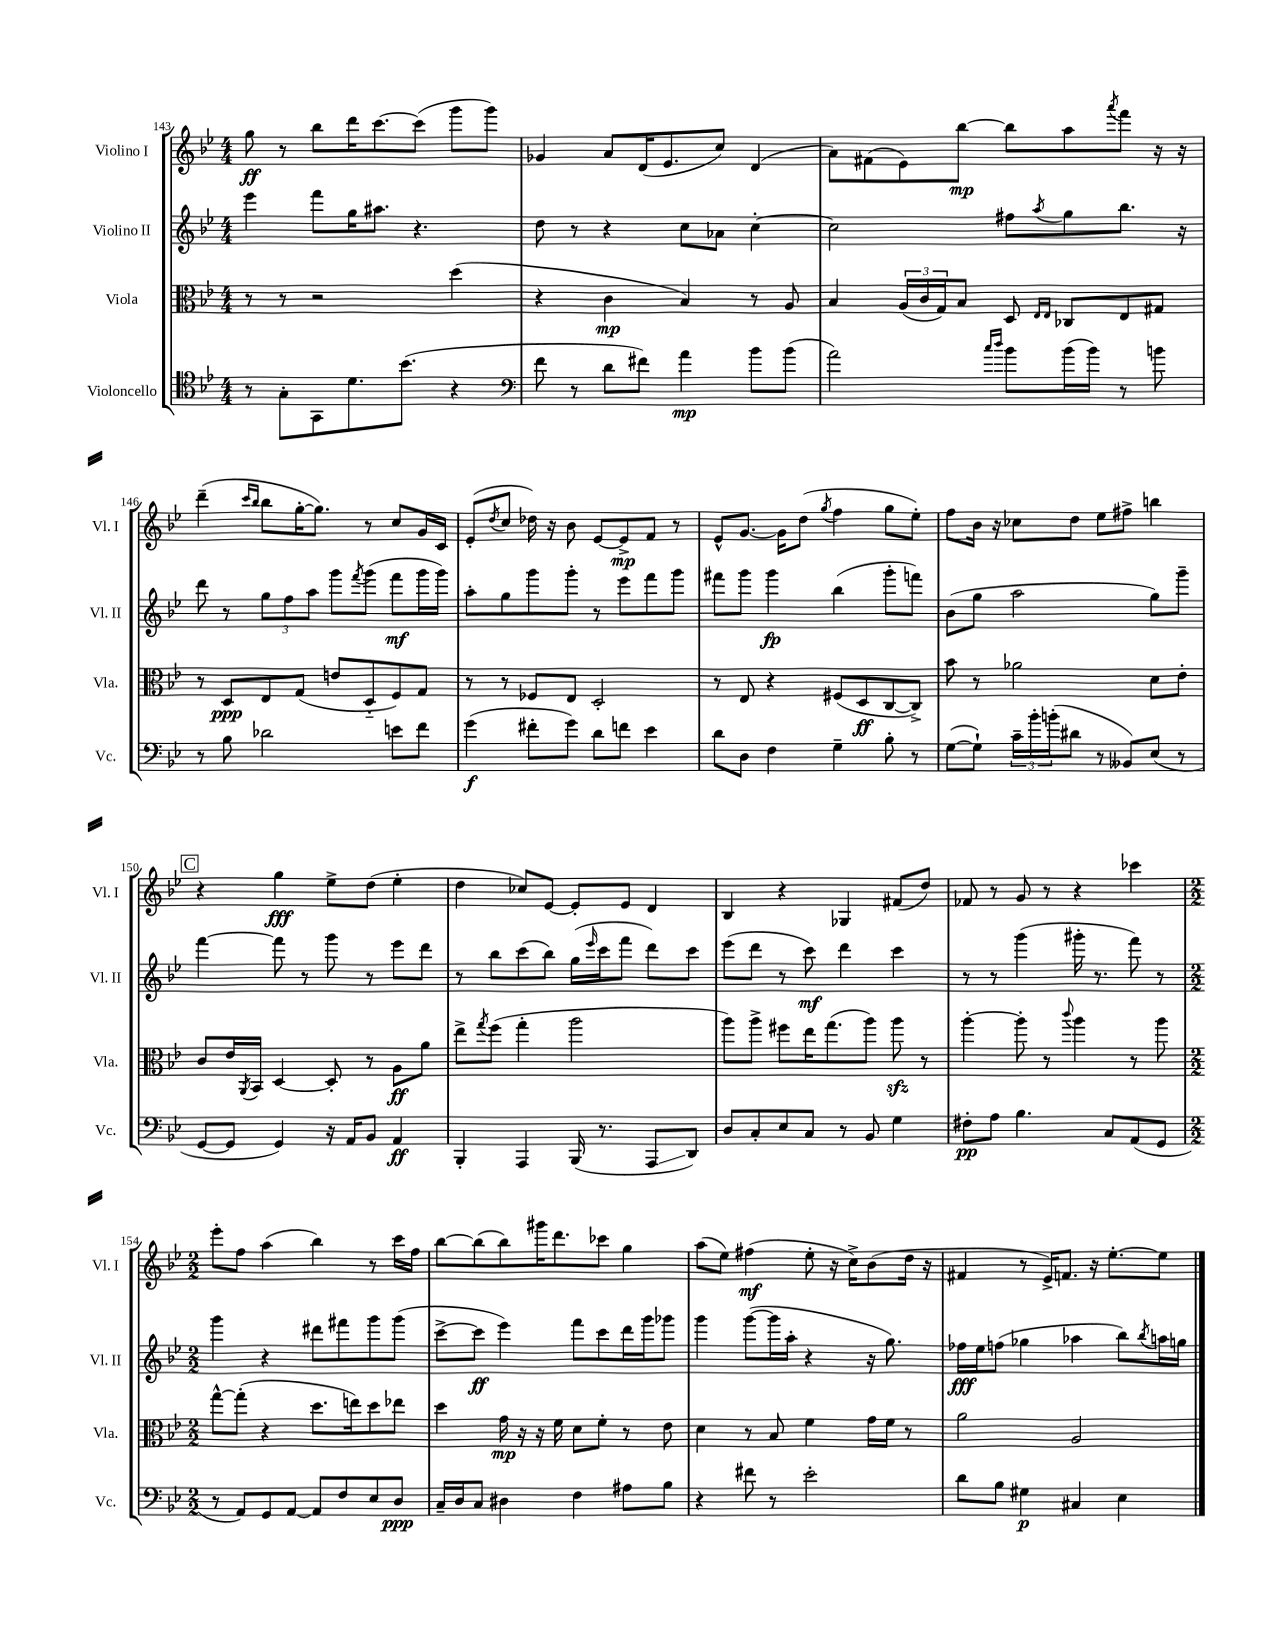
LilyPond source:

<<
\new StaffGroup <<
\new Staff = "s0" \with { instrumentName = "Violino I" shortInstrumentName = "Vl. I" } {
    \clef treble \key bes \major \numericTimeSignature \time 4/4
    g''8\ff r8 bes''8 d'''16 c'''8.~ c'''8( g'''8 g'''8) |
    ges'4 a'8 d'16( ees'8. c''8) d'4( |
    a'8) fis'8( ees'8) bes''8~\mp bes''8 a''8 \acciaccatura { a'''8 } f'''8 r16 r16 |
    d'''4--( \grace { c'''16 bes''16 } bes''8 g''16~-. g''8.) r8 c''8 g'16 c'16 |
    ees'8-.( \acciaccatura { d''8 } c''8 des''16) r16 bes'8 ees'8~ ees'8->\mp f'8 r8 |
    ees'8-^ g'8.~ g'16 d''8( \acciaccatura { g''8 } f''4 g''8 ees''8-.) |
    f''8 bes'16 r16 ces''8 d''8 ees''8 fis''8-> b''4 |
    \mark \markup { \box "C" } r4 g''4\fff ees''8-> d''8( ees''4-. |
    d''4 ces''8) ees'8~ ees'8-. ees'8 d'4 |
    bes4 r4 ges4 fis'8( d''8) |
    fes'8 r8 g'8 r8 r4 ces'''4 |
    \numericTimeSignature \time 2/2 ees'''8-. f''8 a''4( bes''4) r8 c'''16 f''16 |
    bes''8~ bes''8( bes''8) gis'''16 d'''8. ces'''8 g''4 |
    a''8( ees''8) fis''4\mf( ees''8-. r16 c''16->) bes'8( d''16 r16 |
    fis'4 r8 ees'16->) f'8. r16 ees''8.~-. ees''8 \bar "|." |
}
\new Staff = "s1" \with { instrumentName = "Violino II" shortInstrumentName = "Vl. II" } {
    \clef treble \key bes \major \numericTimeSignature \time 4/4
    ees'''4 f'''8 g''16 ais''8. r4. |
    d''8 r8 r4 c''8 aes'8 c''4~-. |
    c''2 fis''8 \acciaccatura { a''8 } g''8 bes''8. r16 |
    d'''8 r8 \tuplet 3/2 { g''8 f''8 a''8 } g'''8 \acciaccatura { f'''8 } g'''8( f'''8\mf g'''16 g'''16) |
    a''8-. g''8 g'''8 g'''8-. r8 ees'''8 f'''8 g'''8 |
    fis'''8 g'''8 g'''4\fp bes''4( g'''8-. f'''8) |
    bes'8( g''8 a''2 g''8) g'''8-- |
    \mark \markup { \box "C" } f'''4~ f'''8 r8 g'''8 r8 ees'''8 d'''8 |
    r8 bes''8 c'''8( bes''8) g''16( \grace { ees'''16 } c'''16 f'''8 d'''8) c'''8 |
    ees'''8( d'''8 r8 c'''8\mf) d'''4 c'''4 |
    r8 r8 g'''4( gis'''16-. r8. f'''8) r8 |
    \numericTimeSignature \time 2/2 g'''4 r4 dis'''8 fis'''8 g'''8 g'''8( |
    c'''8~-> c'''8\ff ees'''4) f'''8 c'''8 d'''16 g'''16 ges'''8 |
    g'''4 g'''8~( g'''16 a''16-. r4 r16 g''8.) |
    fes''16\fff ees''16 f''8( ges''4 aes''4 bes''8) \acciaccatura { bes''8 } a''16 g''16 \bar "|." |
}
\new Staff = "s2" \with { instrumentName = "Viola" shortInstrumentName = "Vla." } {
    \clef alto \key bes \major \numericTimeSignature \time 4/4
    r8 r8 r2 d''4( |
    r4 c'4\mp bes4) r8 a8 |
    bes4 \tuplet 3/2 { a16( c'16 g16) } bes8 d8 \grace { ees16 ees16 } ces8 ees8 gis8 |
    r8 d8\ppp ees8 g8( e'8 d8-_ f8) g8 |
    r8 r8 fes8 ees8 d2-. |
    r8 ees8 r4 fis8( d8\ff c8~ c8->) |
    bes'8 r8 aes'2 d'8 ees'8-. |
    \mark \markup { \box "C" } c'8 ees'16 \acciaccatura { a,8 } bes,16 d4~ d8-. r8 a8\ff a'8 |
    ees''8-> \acciaccatura { g''8 } f''8( g''4-. a''2 |
    a''8) a''8-> fis''8 ees''16 g''8.( a''8) a''8\sfz r8 |
    a''4~-. a''8-. r8 \appoggiatura { c'''8 } a''4 r8 a''8 |
    \numericTimeSignature \time 2/2 g''8~-^ g''8-.( r4 d''8. e''16) d''8 ees''8 |
    d''4 g'16\mp r16 r16 f'16 d'8 f'8-. r8 ees'8 |
    d'4 r8 bes8 f'4 g'16 f'16 r8 |
    a'2 a2 \bar "|." |
}
\new Staff = "s3" \with { instrumentName = "Violoncello" shortInstrumentName = "Vc." } {
    \clef tenor \key bes \major \numericTimeSignature \time 4/4
    r8 g8-. g,8 d'8. bes'8.( r4 |
    \clef bass f'8 r8 d'8 fis'8) a'4\mp bes'8 bes'8( |
    a'2) \grace { c''16 d''16 } bes'8 bes'16( bes'16) r8 b'8 |
    r8 bes8 des'2 e'8 f'8 |
    g'4\f( fis'8-. g'8) d'8 f'8 ees'4 |
    d'8 d8 f4 g4-- bes8-. r8 |
    g8~( g8-!) \tuplet 3/2 { c'16-- bes'16-. b'16-.( } dis'8 r8 beses,8) ees8( r8 |
    \mark \markup { \box "C" } g,8~ g,8 g,4) r16 a,16 bes,8 a,4\ff |
    bes,,4-. a,,4 bes,,16( r8. a,,8\glissando d,8) |
    d8 c8-. ees8 c8 r8 bes,8 g4 |
    fis8-.\pp a8 bes4. c8 a,8( g,8 |
    \numericTimeSignature \time 2/2 r8 a,8) g,8 a,8~ a,8 f8 ees8 d8\ppp |
    c16-- d16 c8 dis4 f4 ais8 bes8 |
    r4 fis'8 r8 ees'2-. |
    d'8 bes8 gis4\p cis4 ees4 \bar "|." |
}
>>
>>
\layout { \context { \Score currentBarNumber = #143 } }
